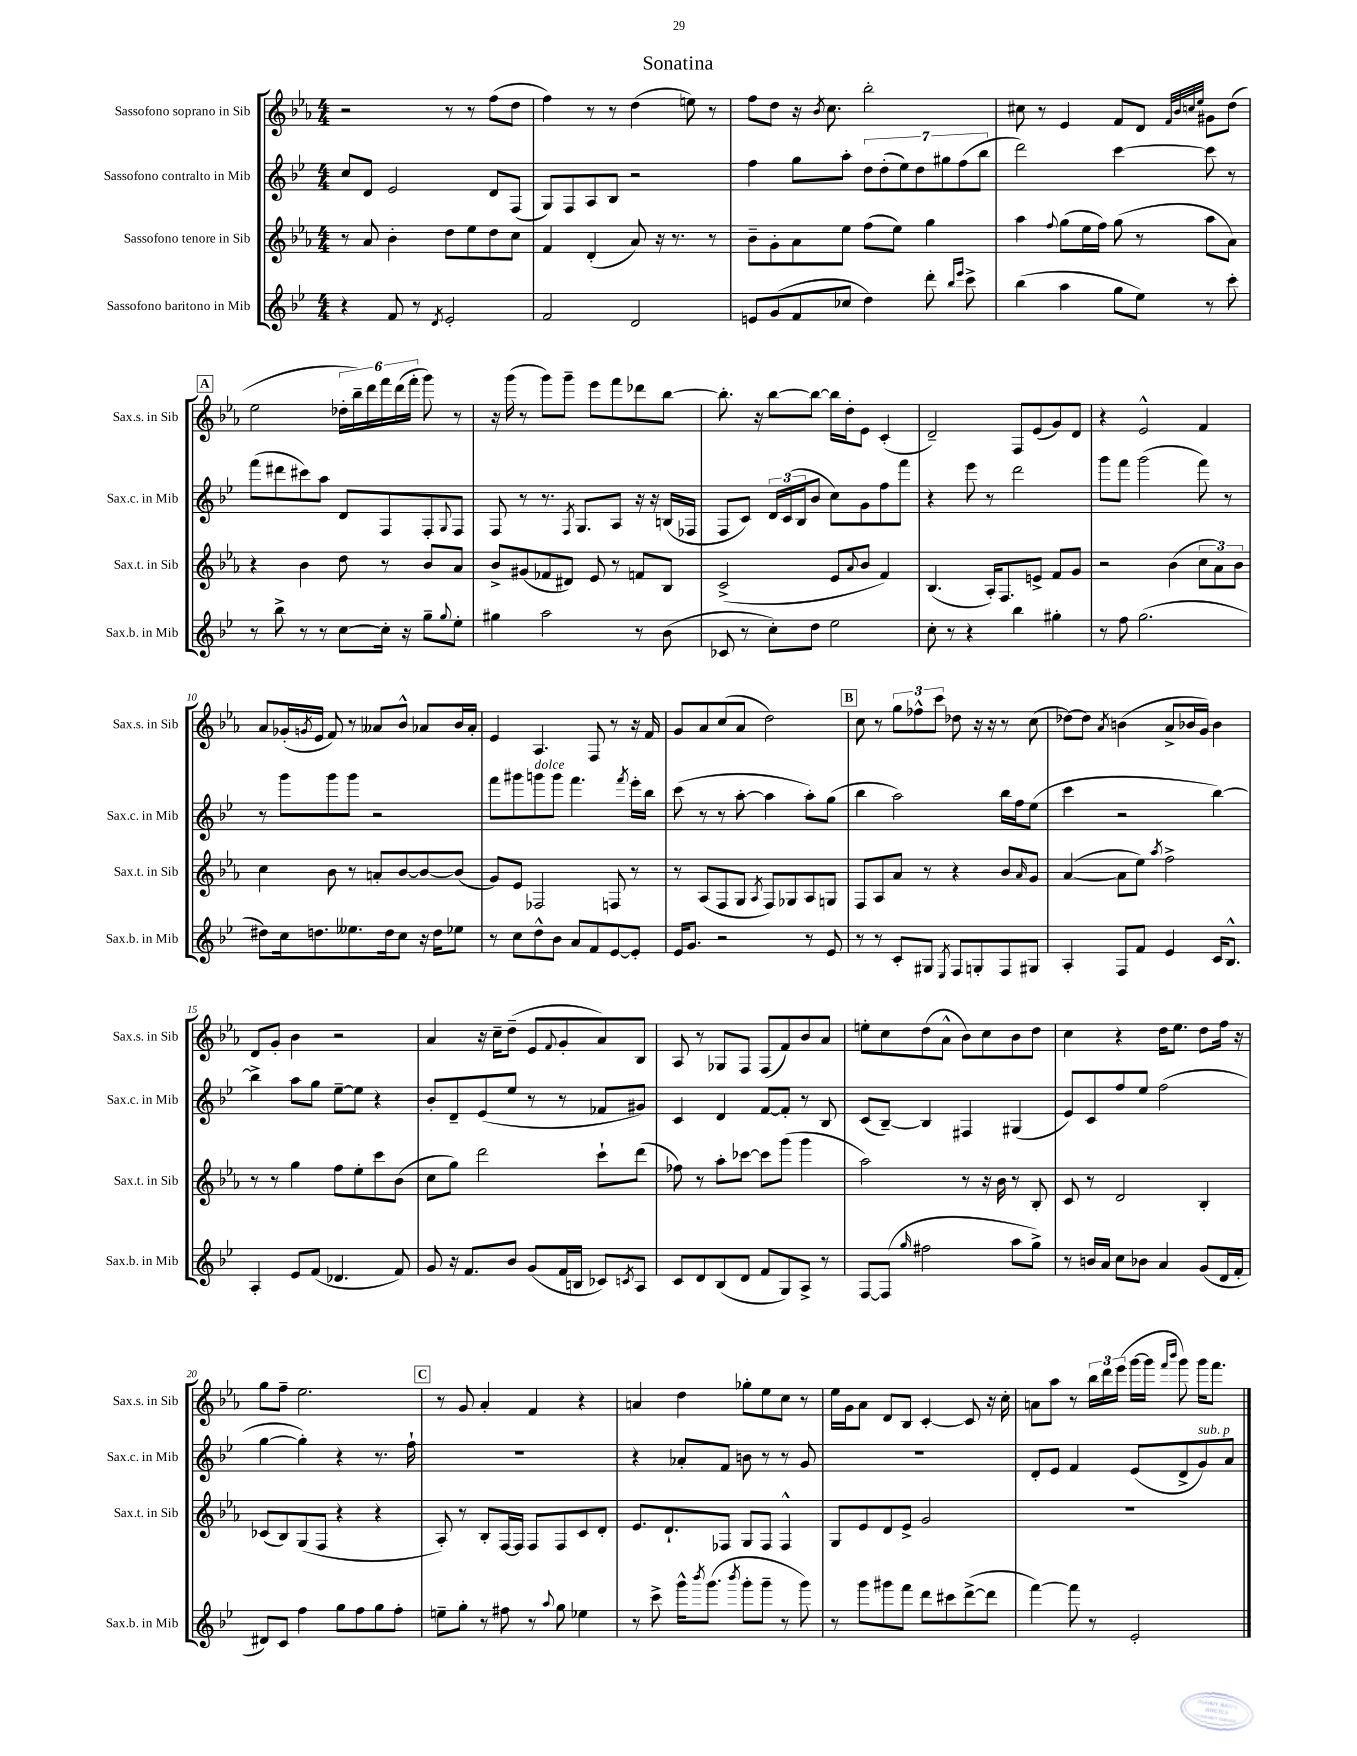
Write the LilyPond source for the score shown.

\header { title = "Sonatina" }
<<
\new StaffGroup <<
\new Staff = "s0" \with { instrumentName = "Sassofono soprano in Sib" shortInstrumentName = "Sax.s. in Sib" } {
    \clef treble \key ees \major \numericTimeSignature \time 4/4
    r2 r8 r8 f''8( d''8 |
    f''4) r8 r8 d''4( e''8) r8 |
    f''8 d''8 r16 \acciaccatura { bes'8 } c''8. bes''2-. |
    cis''8 r8 ees'4 f'8 d'8 \grace { f'32 bes'32 c''32 ees''32 } gis'8 d''8( |
    \mark \markup { \box "A" } ees''2 \tuplet 6/4 { des''16-. bes''16--) d'''16 f'''16 d'''16( f'''16-. } g'''8) r8 |
    r16 g'''16( r8 g'''8) g'''8-- ees'''8 f'''8 des'''8 bes''8~ |
    bes''8.-. r16 bes''8~ bes''8~ bes''16 d''16-. ees'8 c'4-.( |
    d'2--) f8 ees'8( g'8) d'8 |
    r4 ees'2-^ f'4 |
    aes'8 ges'16-.( \acciaccatura { g'8 } ees'16 f'8) r8 aeses'8 bes'8-^ aes'8 bes'16 aes'16-. |
    ees'4 aes4. f8 r8 r16 f'16 |
    g'8 aes'8 c''8( aes'8 d''2) |
    \mark \markup { \box "B" } c''8 r8 \tuplet 3/2 { g''8 fes''8-^ c'''8 } des''8 r16 r16 r8 c''8( |
    des''8~) des''8 \acciaccatura { aes'8 } b'4( aes'8-> bes'16 g'16) bes'4 |
    d'8 g'8-. bes'4 r2 |
    aes'4 r16 c''16-- d''8--( ees'8 \appoggiatura { f'8 } g'8-. aes'8) bes8 |
    aes8 r8 ges8 f8 f8( f'8) bes'8 aes'8 |
    e''8-. c''8 d''8( aes'8-^ bes'8) c''8 bes'8 d''8 |
    c''4 r4 d''16 ees''8. d''8 f''16 r16 |
    g''8 f''8-- ees''2. |
    \mark \markup { \box "C" } r8 g'8 aes'4-. f'4 r4 |
    a'4 d''4 ges''8-. ees''8 c''8 r8 |
    ees''16 g'16 aes'8 d'8 bes8 c'4~-. c'8 r16 c''16-. |
    a'8 aes''8 r8 \tuplet 3/2 { bes''16 d'''16 ees'''16( } g'''16~ g'''16 \grace { f'''16 bes'''16 } g'''8) g'''16 f'''8. \bar "|." |
}
\new Staff = "s1" \with { instrumentName = "Sassofono contralto in Mib" shortInstrumentName = "Sax.c. in Mib" } {
    \clef treble \key bes \major \numericTimeSignature \time 4/4
    c''8 d'8 ees'2 d'8 f8( |
    g8) f8 a8 bes8 r2 |
    f''4 g''8 a''8-. \tuplet 7/4 { d''8 d''8-.( ees''8) d''8 gis''8 f''8( bes''8 } |
    d'''2) c'''4~ c'''8 r8 |
    \mark \markup { \box "A" } f'''8( dis'''8 cis'''8) a''8 d'8 f8 f8-. \appoggiatura { g8 } f8 |
    f8 r8 r8. \acciaccatura { f8 } g8. a8 r16 r16 b16( fes16 |
    f8 c'8) \tuplet 3/2 { d'16 c'16( bes16 } bes'8 c''8) g'8 f''8 f'''8 |
    r4 ees'''8 r8 d'''2 |
    g'''8 f'''8 g'''2( f'''8) r8 |
    r8 g'''8 g'''8 g'''8 r2 |
    f'''8 gis'''8 g'''8^\markup { \italic "dolce" } g'''8 f'''4. \acciaccatura { f'''8 } ees'''16-. bes''16 |
    c'''8( r8 r8 a''8~-. a''4 a''8-.) g''8( |
    \mark \markup { \box "B" } bes''4 a''2) bes''16 f''16 ees''8( |
    c'''4 r2 bes''4~) |
    bes''4-> a''8 g''8 ees''8~-- ees''8 r4 |
    bes'8-. d'8-- ees'8( ees''8 r8 r8 fes'8 gis'8) |
    c'4 d'4 f'8~ f'8-. r8 bes8 |
    c'8( bes8~--) bes4 fis4 gis4( |
    ees'8) c'8 f''8 ees''8 f''2( |
    g''4~ g''4-.) r4 r8. f''16-! |
    \mark \markup { \box "C" } R1 |
    r4 aes'8-. f'8 b'8 r8 r8 g'8 |
    R1 |
    d'8-. ees'8 f'4 ees'8( d'8-> g'8^\markup { \italic "sub. p" }) a'8 \bar "|." |
}
\new Staff = "s2" \with { instrumentName = "Sassofono tenore in Sib" shortInstrumentName = "Sax.t. in Sib" } {
    \clef treble \key ees \major \numericTimeSignature \time 4/4
    r8 aes'8 bes'4-. d''8 ees''8 d''8 c''8 |
    f'4 d'4-.( aes'8) r16 r8. r8 |
    bes'8-- g'8-. aes'8 ees''8 f''8( ees''8) g''4 |
    aes''4 \appoggiatura { f''8 } g''8( ees''16 f''16) g''8( r8 aes''8 aes'8) |
    \mark \markup { \box "A" } r4 bes'4 d''8 r8 bes'8 aes'8 |
    bes'8-> gis'8( fes'8 dis'8) ees'8 r8 f'8 bes8 |
    c'2->( ees'8 \appoggiatura { aes'8 } bes'8 f'4) |
    bes4.( aes16-.) f8. e'8-> f'8 g'8 |
    r2 bes'4( \tuplet 3/2 { c''8 aes'8) bes'8 } |
    c''4 bes'8 r8 a'8-. bes'8~ bes'8~ bes'8( |
    g'8) ees'8 fes2 f8 r8 |
    r8 aes8( f8 g8 \acciaccatura { aes8 } f8) ges8 aes8 g8 |
    \mark \markup { \box "B" } f8 aes8 aes'8 r8 r4 bes'8 \grace { aes'16 } g'8 |
    aes'4~( aes'8 ees''8) \acciaccatura { aes''8 } f''2-> |
    r8 r8 g''4 f''8 ees''8-. c'''8 bes'8( |
    c''8 g''8) d'''2 c'''8-! d'''8( |
    fes''8) r8 aes''8-. ces'''8~ ces'''8 g'''8( g'''4 |
    aes''2) r8 r16 bes'16 r8 bes8-. |
    c'8 r8 d'2 bes4-. |
    ces'8( bes8) g8( f8 r4 r4 |
    \mark \markup { \box "C" } aes8-.) r8 bes8-. f16~ f16 f8 f8 c'8 d'8-. |
    ees'8. d'8.-! fes8 g8 fes8 fes4-^ |
    g8 ees'8 d'8 ees'8-> g'2 |
    R1 \bar "|." |
}
\new Staff = "s3" \with { instrumentName = "Sassofono baritono in Mib" shortInstrumentName = "Sax.b. in Mib" } {
    \clef treble \key bes \major \numericTimeSignature \time 4/4
    r4 f'8 r8 \acciaccatura { d'8 } ees'2-. |
    f'2 d'2 |
    e'8 g'8( f'8 ces''8 d''4) d'''8-. \grace { bes''16 ees'''16 } c'''8-> |
    bes''4( a''4 g''8 ees''8) r8 c'''8-. |
    \mark \markup { \box "A" } r8 bes''8-> r8 r8 c''8~ c''16-. r16 g''8-- \appoggiatura { g''8 } ees''8-. |
    gis''4 a''2 r8 bes'8( |
    ces'8 r8 c''8-.) d''8 ees''2 |
    c''8-. r8 r4 bes''4 gis''4-. |
    r8 f''8 g''2.( |
    dis''8) c''16 d''8. eeses''8. d''16 c''8 r16 d''16 ees''8 |
    r8 c''8 d''8-^ bes'8 a'8 f'8 ees'8~ ees'8-. |
    ees'16 g'8. r2 r8 ees'8 |
    \mark \markup { \box "B" } r8 r8 c'8-. gis8 \acciaccatura { ees8 } f8 g8-. f8 gis8 |
    a4-. f8 f'8 ees'4 c'16 bes8.-^ |
    a4-. ees'8 f'8( des'4. f'8) |
    g'8 r16 f'8. bes'8 g'8( f'16 b16 ces'8) \acciaccatura { c'8 } a8 |
    c'8 d'8 bes8( d'8 f'8 g8) a8-> r8 |
    f8~ f8( \grace { g''16 } fis''2 a''8 g''8->) |
    r8 b'16 a'16 c''8 bes'8 a'4 g'8( d'16 f'16-. |
    dis'8) c'8 f''4 g''8 f''8 g''8 f''8-. |
    \mark \markup { \box "C" } e''8-- g''8-. r8 fis''8 r8 \appoggiatura { a''8 } g''8 ees''4 |
    r8 c'''8-> g'''16-^ \acciaccatura { bes'''8 } g'''8.( \acciaccatura { bes'''8 } g'''8-. g'''8-- r8 g'''8) |
    r8 g'''8 gis'''8 f'''8 d'''8 cis'''8 d'''8~->( d'''8 |
    f'''4~) f'''8 r8 ees'2-. \bar "|." |
}
>>
>>
